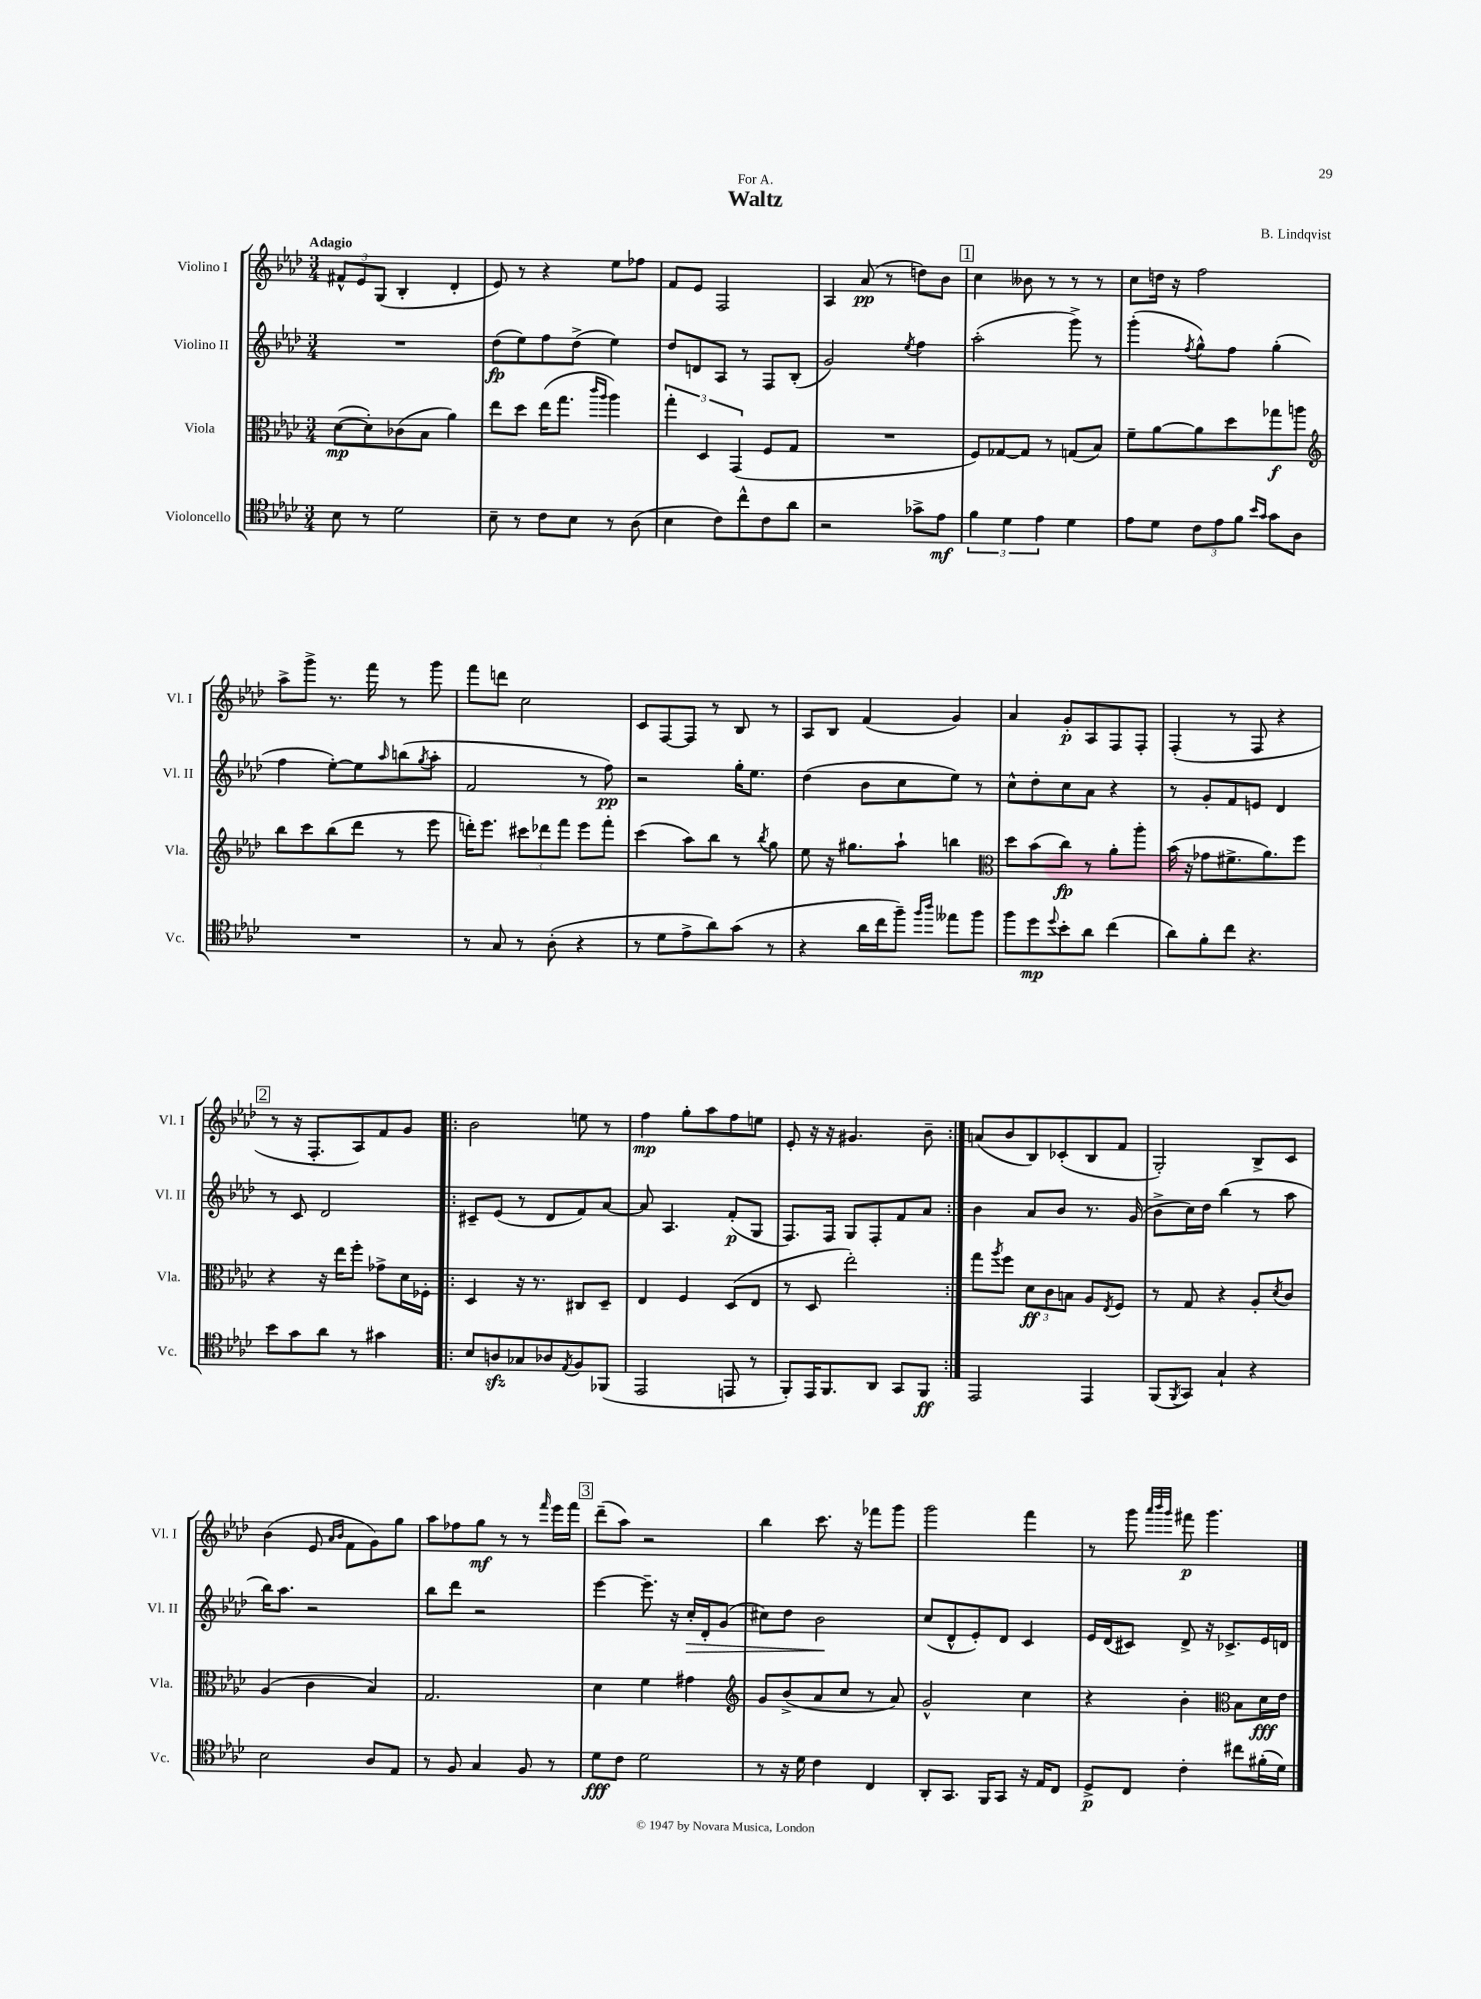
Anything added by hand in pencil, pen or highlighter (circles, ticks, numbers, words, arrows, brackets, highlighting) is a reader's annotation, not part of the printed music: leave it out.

**kern	**dynam	**kern	**dynam	**kern	**dynam	**kern	**dynam
*part4	*part4	*part3	*part3	*part2	*part2	*part1	*part1
*staff4	*staff4	*staff3	*staff3	*staff2	*staff2	*staff1	*staff1
*I"Violoncello	*	*I"Viola	*	*I"Violino II	*	*I"Violino I	*
*I'Vc.	*	*I'Vla.	*	*I'Vl. II	*	*I'Vl. I	*
*clefC4	*	*clefC3	*	*clefG2	*	*clefG2	*
*k[b-e-a-d-]	*	*k[b-e-a-d-]	*	*k[b-e-a-d-]	*	*k[b-e-a-d-]	*
*M3/4	*	*M3/4	*	*M3/4	*	*M3/4	*
=1	=1	=1	=1	=1	=1	=1	=1
!	!	!	!	!	!	!LO:TX:a:B:t=Adagio	!
8B-\	.	([8d-\L	mp	2.r	.	12f#X^^/L	.
.	.	.	.	.	.	12e-/	.
8r	.	8d-'\])	.	.	.	.	.
.	.	.	.	.	.	(12G/J	.
2d-\	.	(8c-X\	.	.	.	4B-'/	.
.	.	8B-\J	.	.	.	.	.
.	.	4a-\)	.	.	.	4d-'/	.
=2	=2	=2	=2	=2	=2	=2	=2
8B-~\	.	8ee-\L	.	(8dd-\L	fp	8e-/)	.
8r	.	8dd-\J	.	8ee-\)	.	8r	.
8c\L	.	(16ee-\KL	.	8ff\	.	4r	.
.	.	8.gg\J	.	.	.	.	.
8B-\J	.	.	.	(8dd-^\J	.	.	.
.	.	16qqccc/LL	.	.	.	.	.
.	.	16qqaa-/JJ	.	.	.	.	.
8r	.	4aa-\)	.	4ee-\)	.	8ee-\L	.
(8A-\	.	.	.	.	.	8ff-X\J	.
=3	=3	=3	=3	=3	=3	=3	=3
4B-\	.	6gg'\	.	8dd-/L	.	8f/L	.
.	.	.	.	8dn/	.	8e-/J	.
.	.	6D-/	.	.	.	.	.
8c\L)	.	.	.	8A-/J	.	2F/	.
.	.	(6GG/	.	.	.	.	.
8cc^^\	.	.	.	8r	.	.	.
8c\	.	8F/L	.	8F/L	.	.	.
8a-\J	.	8G/J	.	(8B-'/J	.	.	.
=4	=4	=4	=4	=4	=4	=4	=4
2r	.	2.r	.	2g/)	.	4A-/	.
.	.	.	.	.	.	(8a-/	pp
.	.	.	.	.	.	8r	.
.	.	.	.	8qee-/	.	.	.
8g-X^\L	.	.	.	4ff\	.	8ddn\L)	.
8e-\J	mf	.	.	.	.	8b-\J	.
!!LO:REH:place=s1:t=1
=5	=5	=5	=5	=5	=5	=5	=5
6f\	.	8F/L)	.	(2aa-'\	.	4cc\	.
.	.	[8G-X/	.	.	.	.	.
6d-\	.	.	.	.	.	.	.
.	.	8G-/J]	.	.	.	8b--X\	.
6e-\	.	.	.	.	.	.	.
.	.	8r	.	.	.	8r	.
4d-\	.	(8Gn/L	.	8ggg^\)	.	8r	.
.	.	8B-/J)	.	8r	.	8r	.
=6	=6	=6	=6	=6	=6	=6	=6
8e-\L	.	8f~\L	.	(4ggg'\	.	8cc\L	.
8d-\J	.	[8a-\	.	.	.	16ddn\Jk	.
.	.	.	.	.	.	16r	.
.	.	.	.	8qff/	.	.	.
12c\L	.	8a-\]	.	8gg^^\L)	.	2ff\	.
12e-\	.	.	.	.	.	.	.
.	.	8dd-\	.	8ff\J	.	.	.
12f\J	.	.	.	.	.	.	.
16qqb-/LL	.	.	.	.	.	.	.
16qqg/JJ	.	.	.	.	.	.	.
8g\L	.	8gg-X\	f	(4gg'\	.	.	.
8A-\J	.	8aan\J	.	.	.	.	.
!!LO:LB:g=z
=7	=7	=7	=7	=7	=7	=7	=7
*	*	*clefG2	*	*	*	*	*
2.r	.	8bb-\L	.	4ff\	.	8aa-^\L	.
.	.	8ccc\	.	.	.	8ggg^\J	.
.	.	(8bb-\	.	[8ee-'\L)	.	8.r	.
.	.	8ddd-\J	.	8ee-\]	.	.	.
.	.	.	.	.	.	16fff\	.
.	.	.	.	16qqaa-/	.	.	.
.	.	8r	.	(8bbn\	.	8r	.
.	.	.	.	8qgg/	.	.	.
.	.	8eee-\	.	8aa-'\J	.	8ggg\	.
=8	=8	=8	=8	=8	=8	=8	=8
8r	.	16dddn'\KL)	.	2f/	.	8fff\L	.
.	.	8.eee-\J	.	.	.	.	.
8G/	.	.	.	.	.	8dddn\J	.
8r	.	12ccc#X\L	.	.	.	2cc\	.
.	.	12ddd-X\	.	.	.	.	.
(8A-'\	.	.	.	.	.	.	.
.	.	12fff\J	.	.	.	.	.
4r	.	8eee-\L	.	8r	.	.	.
.	.	8fff'\J	.	8ff\)	pp	.	.
=9	=9	=9	=9	=9	=9	=9	=9
8r	.	(4ccc\	.	2r	.	8c/L	.
8d-\L	.	.	.	.	.	[8F/	.
8e-^\	.	8aa-\L)	.	.	.	8F/J]	.
8a-\)	.	8bb-\J	.	.	.	8r	.
(8g\J	.	8r	.	16gg'\KL	.	8B-/	.
.	.	.	.	8.ee-\J	.	.	.
.	.	8qbb-/	.	.	.	.	.
8r	.	8gg\	.	.	.	8r	.
=10	=10	=10	=10	=10	=10	=10	=10
4r	.	8ee-\	.	(4dd-\	.	8A-/L	.
.	.	16r	.	.	.	8B-/J	.
.	.	8.gg#X\L	.	.	.	.	.
16a-\LL	.	.	.	8b-\L	.	(4f/	.
16cc\J	.	.	.	.	.	.	.
8ff~\J)	.	8aa-`\J	.	8cc\	.	.	.
16qqff/LL	.	.	.	.	.	.	.
16qqaa-/JJ	.	.	.	.	.	.	.
8ee--X\L	.	4bbn\	.	8ee-\J)	.	4g/)	.
8ff\J	.	.	.	8r	.	.	.
=11	=11	=11	=11	=11	=11	=11	=11
*	*	*clefC3	*	*	*	*	*
8ff\L	.	8dd-\L	.	8cc^^\L	.	4a-/	.
8dd-\	mp	(8b-\	.	8dd-'\	.	.	.
8qqdd-/	.	.	.	.	.	.	.
8b-'\	.	8cc\J)	fp	8cc\	.	8g'/L	p
8a-\J	.	8r	.	8a-\J	.	8A-/	.
(4cc\	.	8a-'\L	.	4r	.	8F/	.
.	.	8aa-'\J	.	.	.	8F'/J	.
=12	=12	=12	=12	=12	=12	=12	=12
8a-\L)	.	(16b-\	.	8r	.	(4F'/	.
.	.	16r	.	.	.	.	.
8f'\	.	8g-X\L	.	8g'/L	.	.	.
8cc\J	.	8.f#X^\	.	8f/	.	8r	.
4.r	.	.	.	8en/J	.	8F/	.
.	.	8.a-\)	.	.	.	.	.
.	.	.	.	4d-/	.	4r	.
.	.	8ff\J	.	.	.	.	.
!!LO:LB:g=z
!!LO:REH:place=s1:t=2
=13	=13	=13	=13	=13	=13	=13	=13
8b-\L	.	4r	.	8r	.	8r	.
8g\	.	.	.	8c/	.	16r	.
.	.	.	.	.	.	8.F'/L	.
8a-\J	.	16r	.	2d-/	.	.	.
.	.	16ee-\KL	.	.	.	.	.
8r	.	8ff'\J	.	.	.	8A-/)	.
4g#X\	.	8g-X^\L	.	.	.	8f/	.
.	.	16d-\L	.	.	.	8g/J	.
.	.	16F-X'\JJ	.	.	.	.	.
=14!|:	=14!|:	=14!|:	=14!|:	=14!|:	=14!|:	=14!|:	=14!|:
8B-/L	.	4D-/	.	8c#X~/L	.	2b-\	.
8Anzz/	.	.	.	(8e-/J	.	.	.
8G-X/	.	16r	.	8r	.	.	.
.	.	8.r	.	.	.	.	.
8A-X/	.	.	.	8d-/L	.	.	.
8qE-/	.	.	.	.	.	.	.
8F/	.	8C#X/L	.	8f/)	.	8een\	.
(8FF-X/J	.	8D-~/J	.	[8a-/J	.	8r	.
=15	=15	=15	=15	=15	=15	=15	=15
2EE-/	.	4E-/	.	8a-/]	.	4ff\	mp
.	.	.	.	4.A-/	.	.	.
.	.	4F/	.	.	.	8gg'\L	.
.	.	.	.	.	.	8aa-\	.
8EEn/	.	(8D-/L	.	(8f'/L	p	8ff\	.
8r	.	8E-/J	.	8G/J	.	8een\J	.
=16	=16	=16	=16	=16	=16	=16	=16
8FF'/L)	.	8r	.	8.F/L)	.	8e-'/	.
16EE-/K	.	8D-/	.	.	.	16r	.
8.FF/	.	.	.	16F/Jk	.	16r	.
.	.	2ee-'\)	.	8G/L	.	4.g#X/	.
8AA-/J	.	.	.	8F'/	.	.	.
8GG/L	.	.	.	8f/	.	.	.
8FF/J	ff	.	.	8a-/J	.	8b-~\	.
=17:|!	=17:|!	=17:|!	=17:|!	=17:|!	=17:|!	=17:|!	=17:|!
2EE-/	.	8gg\L	.	4b-\	.	(8an/L	.
.	.	8qaa-/	.	.	.	.	.
.	.	8ff\J	.	.	.	8b-/	.
.	.	12d-\L	ff	8a-/L	.	8B-/)	.
.	.	12c\	.	.	.	.	.
.	.	.	.	8b-/J	.	(8c-X'/	.
.	.	12Bn\J	.	.	.	.	.
4EE-/	.	8A-/L	.	8.r	.	8B-/	.
.	.	8qE-/	.	.	.	.	.
.	.	8F/J	.	.	.	8f/J	.
.	.	.	.	(16g/	.	.	.
=18	=18	=18	=18	=18	=18	=18	=18
(8FF/L	.	8r	.	8b-^\L	.	2G'/)	.
8qFF/	.	.	.	.	.	.	.
8GG/J)	.	8G/	.	16cc\L)	.	.	.
.	.	.	.	16dd-\JJ	.	.	.
4G`/	.	4r	.	(4bb-\	.	.	.
4r	.	8A-'/L	.	8r	.	8B-^/L	.
.	.	8qd-/	.	.	.	.	.
.	.	8c/J	.	8aa-\	.	8c/J	.
!!LO:LB:g=z
=19	=19	=19	=19	=19	=19	=19	=19
2B-\	.	(4A-/	.	16bb-\KL)	.	(4b-\	.
.	.	.	.	8.aa-\J	.	.	.
.	.	4c\	.	2r	.	8e-/	.
.	.	.	.	.	.	16qqa-/LL	.
.	.	.	.	.	.	16qqb-/JJ	.
.	.	.	.	.	.	8f\L	.
8A-/L	.	4B-/)	.	.	.	8g\)	.
8E-/J	.	.	.	.	.	8gg\J	.
=20	=20	=20	=20	=20	=20	=20	=20
8r	.	2.G/	.	8bb-\L	.	8aa-\L	.
8F/	.	.	.	8ddd-\J	.	8ff-X\	.
4G/	.	.	.	2r	.	8gg\J	mf
.	.	.	.	.	.	8r	.
8F/	.	.	.	.	.	8r	.
.	.	.	.	.	.	16qqfff/	.
8r	.	.	.	.	.	16eee-\LL	.
.	.	.	.	.	.	16fff\JJ	.
!!LO:REH:place=s1:t=3
=21	=21	=21	=21	=21	=21	=21	=21
8d-\L	fff	4d-\	.	[4eee-\	.	(8ddd-~\L	.
8c\J	.	.	.	.	.	8aa-\J)	.
2d-\	.	4f\	.	8.eee-~\]	.	2r	.
.	.	.	.	16r	.	.	.
!	!	!	!	!	!LO:HP:b	!	!
.	.	4g#X\	.	16cc'/LL	>	.	.
.	.	.	.	16d-'/J	.	.	.
.	.	.	.	(8g/J	.	.	.
=22	=22	=22	=22	=22	=22	=22	=22
*	*	*clefG2	*	*	*	*	*
8r	.	8g/L	.	8cc#X\L)	.	4bb-\	.
16r	.	(8b-^/	.	8dd-\J	.	.	.
16d-\	.	.	.	.	.	.	.
4c\	.	8a-/	.	2b-\	.	8.ccc\	.
.	.	8cc/J	.	.	.	.	.
.	.	.	.	.	.	16r	.
4C/	.	8r	.	.	.	8fff-X\L	.
.	.	8a-/)	.	.	.	8ggg\J	.
.	.	.	.	.	]	.	.
=23	=23	=23	=23	=23	=23	=23	=23
8AA-'/L	.	2g^^/	.	(8cc/L	.	2ggg\	.
8.GG/J	.	.	.	8d-^^/	.	.	.
.	.	.	.	8e-'/)	.	.	.
16FF/KL	.	.	.	.	.	.	.
8GG/J	.	.	.	8d-/J	.	.	.
16r	.	4cc\	.	4c/	.	4fff\	.
16E-/KL	.	.	.	.	.	.	.
8C/J	.	.	.	.	.	.	.
=24	=24	=24	=24	=24	=24	=24	=24
8D-^/L	p	4r	.	16e-/LL	.	8r	.
.	.	.	.	(16d-/J	.	.	.
8C/J	.	.	.	8c#X/J)	.	8ggg\	.
.	.	.	.	.	.	32qqaaa-/LLL	.
.	.	.	.	.	.	32qqbbb-/	.
.	.	.	.	.	.	32qqggg/JJJ	.
4c'\	.	4b-'\	.	8d-^/	.	8fff#X\	p
.	.	.	.	16r	.	4.ggg\	.
.	.	.	.	8.c-X^/L	.	.	.
*	*	*clefC3	*	*	*	*	*
8cc#X\L	.	8B-\L	.	.	.	.	.
(16f#X'\L	.	16d-\L	fff	16e-/L	.	.	.
16d-\JJ)	.	16e-\JJ	.	16dn/JJ	.	.	.
==	==	==	==	==	==	==	==
*-	*-	*-	*-	*-	*-	*-	*-
